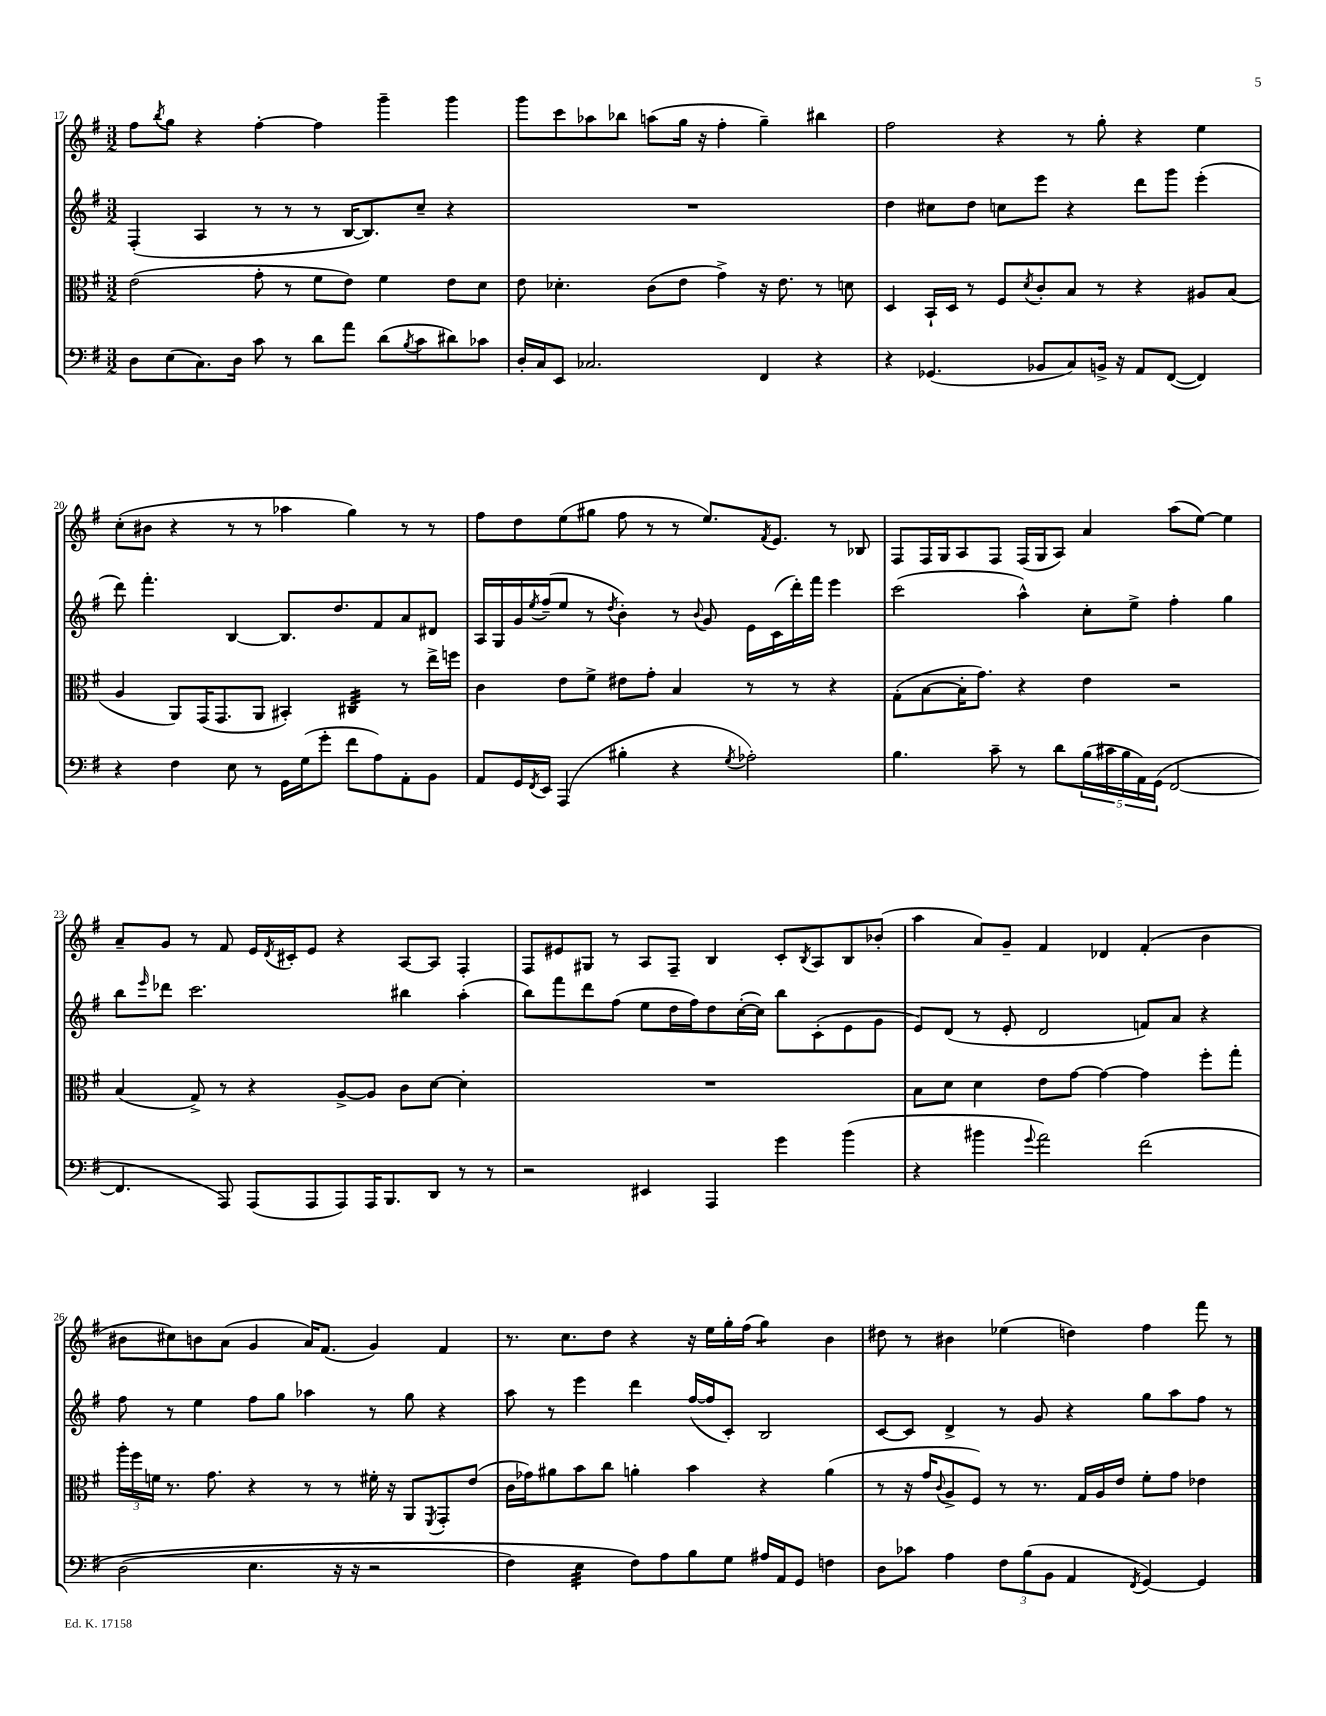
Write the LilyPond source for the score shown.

<<
\new StaffGroup <<
\new Staff = "s0" {
    \clef treble \key g \major \numericTimeSignature \time 3/2
    fis''8 \acciaccatura { b''8 } g''8 r4 fis''4~-. fis''4 g'''4-- g'''4 |
    g'''8 c'''8 aes''8 bes''8 a''8( g''16 r16 fis''4-. g''4--) bis''4 |
    fis''2 r4 r8 g''8-. r4 e''4 |
    c''8-.( bis'8 r4 r8 r8 aes''4 g''4) r8 r8 |
    fis''8 d''8 e''8( gis''8 fis''8 r8 r8 e''8.) \acciaccatura { fis'8 } e'8. r8 bes8 |
    fis8 fis16 g16 a8 fis8 fis16( g16 a8) a'4 a''8( e''8~) e''4 |
    a'8-- g'8 r8 fis'8 e'16 \acciaccatura { d'8 } cis'16-. e'8 r4 a8~ a8 fis4-. |
    fis8 eis'8 gis8 r8 a8 fis8-- b4 c'8-. \acciaccatura { b8 } a8 b8 bes'8-.( |
    a''4 a'8) g'8-- fis'4 des'4 fis'4-.( b'4 |
    bis'8 cis''8) b'8 a'8( g'4 a'16) fis'8.( g'4) fis'4 |
    r8. c''8. d''8 r4 r16 e''16 g''16-. fis''16( g''4:8) b'4 |
    dis''8 r8 bis'4 ees''4( d''4) fis''4 fis'''8 r8 \bar "|." |
}
\new Staff = "s1" {
    \clef treble \key g \major \numericTimeSignature \time 3/2
    fis4-.( a4 r8 r8 r8 b16~ b8.) c''8-- r4 |
    R1. |
    d''4 cis''8 d''8 c''8 e'''8 r4 d'''8 g'''8 e'''4-.( |
    d'''8) fis'''4.-. b4~ b8. d''8. fis'8 a'8 dis'8 |
    a16 g16 g'16 \acciaccatura { e''8 } fis''16--( e''8 r8 \acciaccatura { d''8 } b'4-.) r8 \appoggiatura { b'8 } g'8 e'16 c'16( d'''16-.) fis'''16 e'''4 |
    c'''2( a''4-^) c''8-. e''8-> fis''4-. g''4 |
    b''8 \grace { e'''16 } des'''8 c'''2. bis''4 a''4-.( |
    b''8) fis'''8 d'''8 fis''8( e''8 d''16 fis''16) d''8 c''16~-.( c''16) b''8 c'8-.( e'8 g'8 |
    e'8) d'8( r8 e'8-. d'2 f'8) a'8 r4 |
    fis''8 r8 e''4 fis''8 g''8 aes''4 r8 g''8 r4 |
    a''8 r8 e'''4 d'''4 fis''16~( fis''16 c'8-.) b2 |
    c'8~ c'8 d'4-> r8 g'8 r4 g''8 a''8 fis''8 r8 \bar "|." |
}
\new Staff = "s2" {
    \clef alto \key g \major \numericTimeSignature \time 3/2
    e'2( g'8-. r8 fis'8 e'8) fis'4 e'8 d'8 |
    e'8 des'4.-. c'8( e'8 g'4->) r16 e'8. r8 d'8 |
    d4 b,16-! d16 r8 fis8 \acciaccatura { d'8 } c'8-. b8 r8 r4 ais8 b8( |
    a4 a,8) g,16( g,8. a,8 bis,4-.) cis4:32 r8 e''16-> f''16 |
    c'4 e'8 fis'8-> eis'8 g'8-. b4 r8 r8 r4 |
    g8-.( b8~ b16-. g'8.) r4 e'4 r2 |
    b4( g8->) r8 r4 a8~-> a8 c'8 d'8~ d'4-. |
    R1. |
    b8 d'8 d'4 e'8 g'8~ g'4~ g'4 fis''8-. g''8-. |
    \tuplet 3/2 { a''16-. fis''16 f'16 } r8. g'8. r4 r8 r8 fis'16-. r16 a,8 \acciaccatura { fis,8 } g,8-. e'8( |
    c'16 ges'16) ais'8 b'8 c''8 a'4-. b'4 r4 a'4( |
    r8 r16 g'16 \appoggiatura { c'8 } a8-> fis8) r8 r8. g16 a16 e'16 fis'8-. g'8 ees'4 \bar "|." |
}
\new Staff = "s3" {
    \clef bass \key g \major \numericTimeSignature \time 3/2
    d8 e8( c8.) d16 c'8 r8 d'8 a'8 d'8( \acciaccatura { b8 } c'8 dis'8) ces'8 |
    d16-. c16 e,8 ces2. fis,4 r4 |
    r4 ges,4.( bes,8 c8) b,16-> r16 a,8 fis,8~( fis,4) |
    r4 fis4 e8 r8 g,16 g16( g'8-. fis'8 a8) a,8-. b,8 |
    a,8 g,16 \acciaccatura { fis,8 } e,16 a,,4( bis4-. r4 \acciaccatura { g8 } aes2-.) |
    b4. c'8-- r8 d'8 \tuplet 5/4 { b16( cis'16 b16 a,16) g,16( } fis,2~ |
    fis,4. a,,8) a,,8( a,,8 a,,8) a,,16 b,,8. d,8 r8 r8 |
    r2 eis,4 a,,4 g'4 b'4( |
    r4 bis'4 \appoggiatura { g'8 } a'2) fis'2\( |
    d2( e4. r16 r16 r2 |
    fis4) e4:32 fis8\) a8 b8 g8 ais16 a,16 g,8 f4 |
    d8 ces'8 a4 \tuplet 3/2 { fis8 b8( b,8 } a,4 \acciaccatura { fis,8 } g,4~) g,4 \bar "|." |
}
>>
>>
\layout { \context { \Score currentBarNumber = #17 } }
